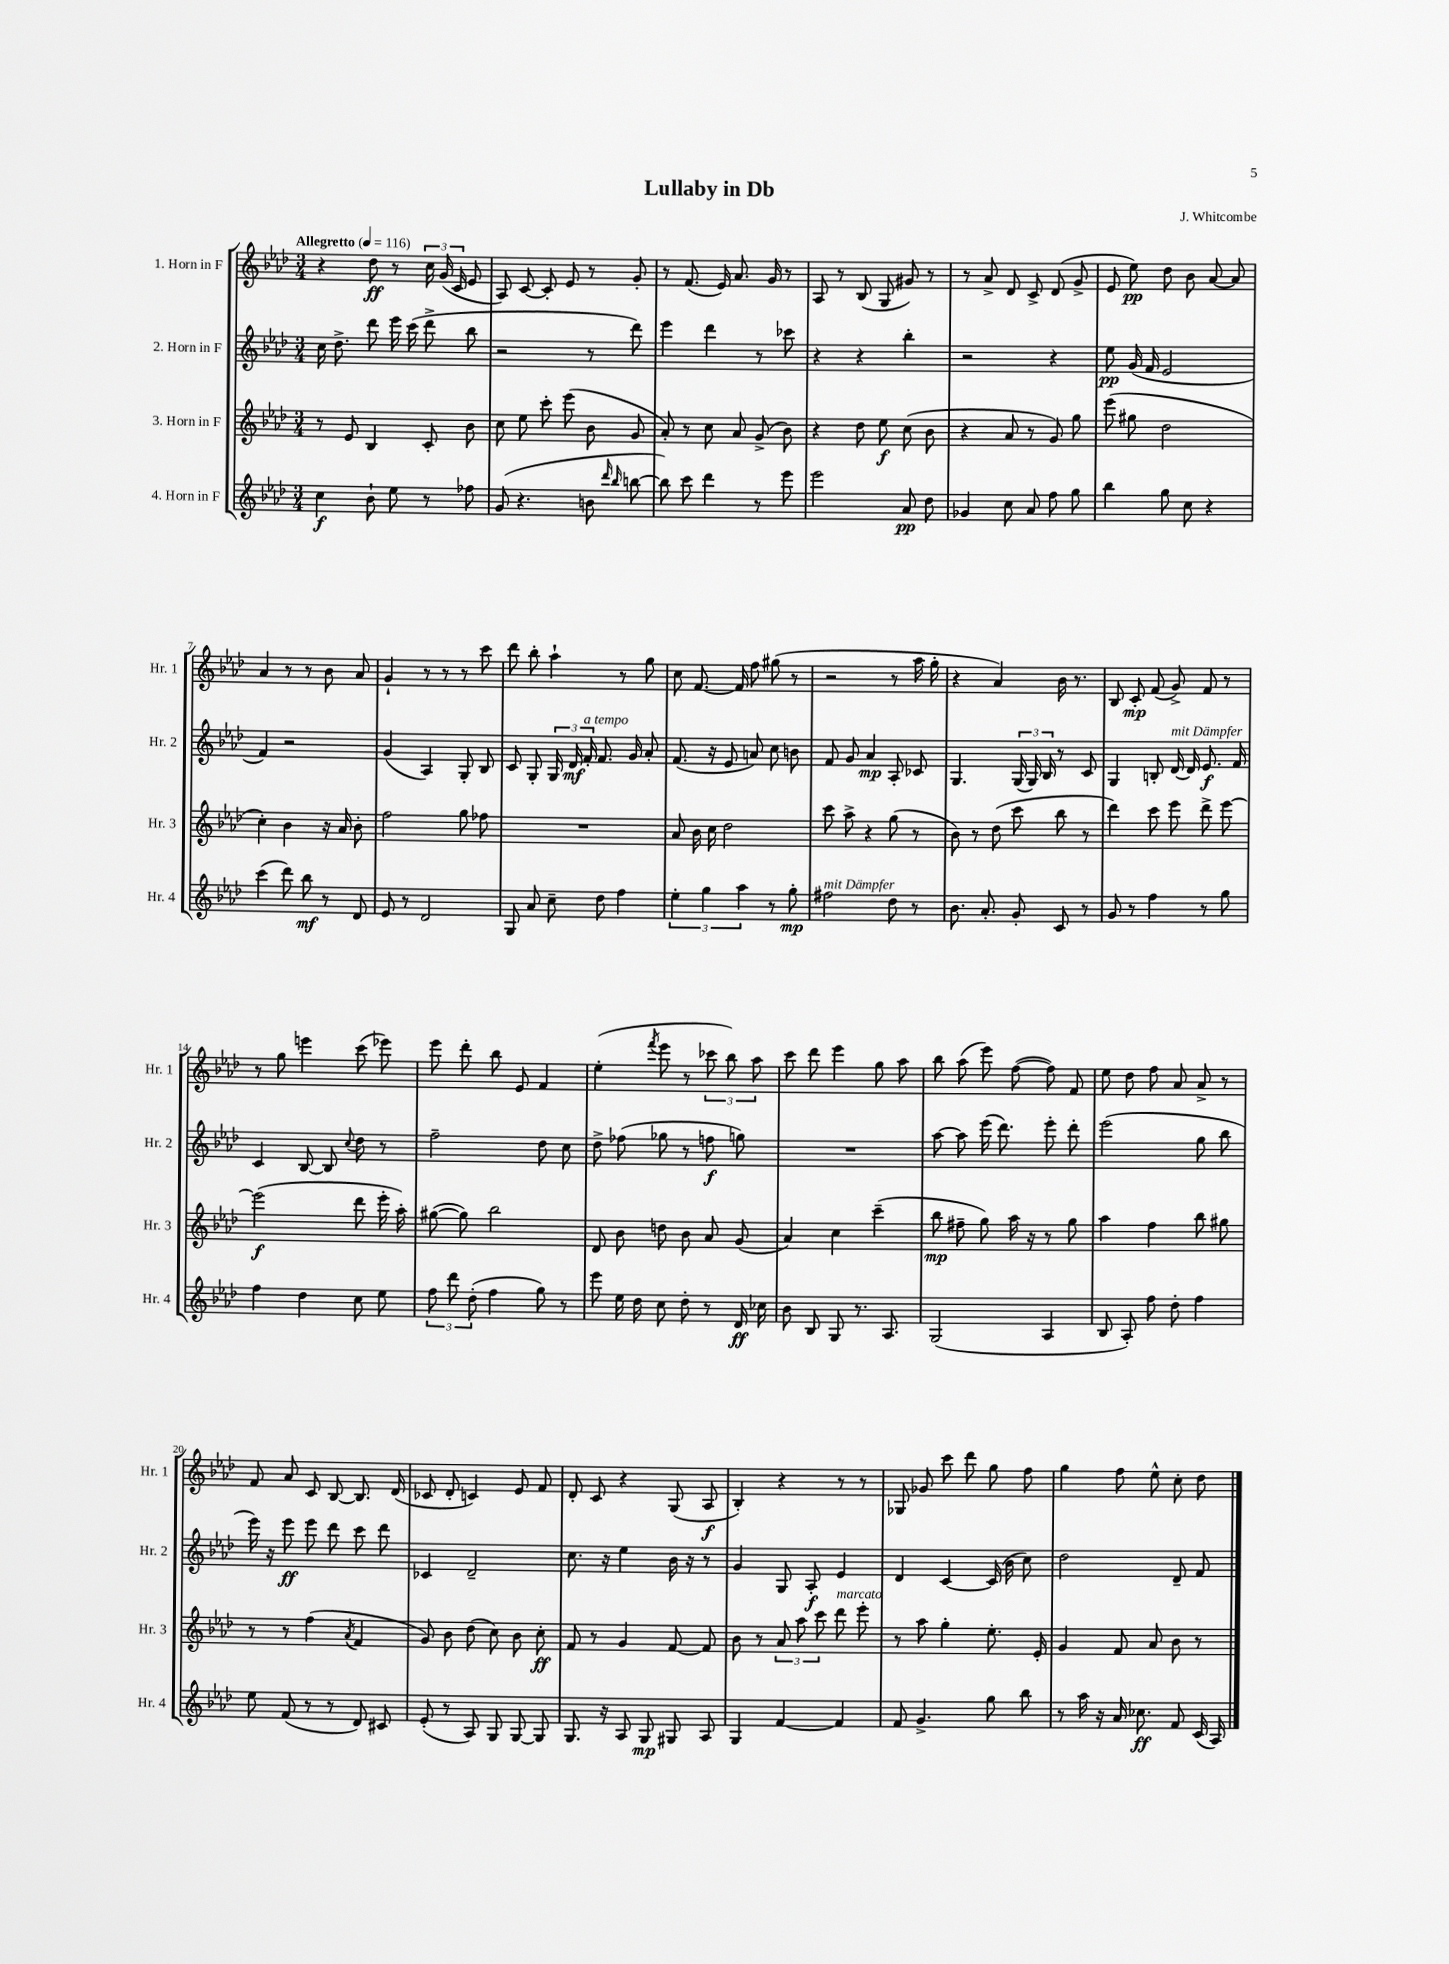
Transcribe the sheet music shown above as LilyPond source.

\header { title = "Lullaby in Db" composer = "J. Whitcombe" }
<<
\new StaffGroup <<
\new Staff = "s0" \with { instrumentName = "1. Horn in F" shortInstrumentName = "Hr. 1" } {
    \clef treble \key aes \major \numericTimeSignature \time 3/4 \tempo "Allegretto" 4 = 116
    \autoBeamOff r4 des''8\ff r8 \tuplet 3/2 { c''16 g'16( c'16 } ees'8 |
    aes8) c'8~ c'8-. ees'8 r8 g'8-. |
    r8 f'8.( ees'16) aes'8. g'16 r8 |
    aes8 r8 bes8( g8 gis'8) r8 |
    r8 aes'8-> des'8 c'8-> des'8( g'8-> |
    ees'8 ees''8\pp) des''8 bes'8 aes'8~ aes'8 |
    aes'4 r8 r8 bes'8 aes'8 |
    g'4-! r8 r8 r8 c'''8 |
    des'''8 bes''8-. aes''4-! r8 g''8 |
    c''8 f'8.~ f'16 f''8 gis''8( r8 |
    r2 r8 aes''16 g''16-. |
    r4 aes'4) bes'16 r8. |
    bes8 c'8-.\mp f'8( g'8->) f'8 r8 |
    r8 g''8 e'''4 c'''8( ees'''8) |
    ees'''8 des'''8-. bes''8 ees'8 f'4 |
    ees''4-.( \acciaccatura { f'''8 } ees'''8 r8 \tuplet 3/2 { ces'''8 bes''8) aes''8 } |
    c'''8 des'''8 ees'''4 g''8 aes''8 |
    bes''8 aes''8( ees'''8) f''8~( f''8) f'8 |
    ees''8 des''8 f''8 aes'8 aes'8-> r8 |
    f'8 aes'8 c'8 bes8~ bes8. des'16( |
    ces'8 des'8-. c'4) ees'8 f'8 |
    des'8-. c'8 r4 g8( aes8\f |
    bes4-.) r4 r8 r8 |
    ges8 ges'8 c'''8 des'''8 g''8 f''8 |
    g''4 f''8 ees''8-^ c''8-. des''8 \bar "|." |
}
\new Staff = "s1" \with { instrumentName = "2. Horn in F" shortInstrumentName = "Hr. 2" } {
    \clef treble \key aes \major \numericTimeSignature \time 3/4
    \autoBeamOff c''16 des''8.-> des'''8 ees'''16 c'''16( des'''8-> bes''8 |
    r2 r8 des'''8) |
    ees'''4 des'''4 r8 ces'''8 |
    r4 r4 bes''4-. |
    r2 r4 |
    ees''8\pp g'16( f'16 ees'2 |
    f'4) r2 |
    g'4( aes4) g8-. bes8 |
    c'8 g8-. \tuplet 3/2 { g16 des'16\mf f'16-.^\markup { \italic "a tempo" } } f'8. g'16 aes'8-. |
    f'8.( r16 ees'8 a'8) c''8 b'8 |
    f'8 g'8 aes'4\mp aes8-. ces'8 |
    g4. \tuplet 3/2 { g16( g16) bes16 } r8 c'8 |
    g4 b8-. des'16~^\markup { \italic "mit Dämpfer" } des'16 ees'8.\f f'16 |
    c'4 bes8~ bes8 \appoggiatura { c''8 } des''8 r8 |
    f''2-- des''8 c''8 |
    des''8-> fes''8( ges''8 r8 f''8\f g''8) |
    R2. |
    aes''8~ aes''8 ees'''16( des'''8.) ees'''8-. des'''8-. |
    ees'''2( g''8 bes''8 |
    ees'''16) r16 ees'''8\ff ees'''8 des'''8 c'''8 des'''8 |
    ces'4 des'2-- |
    c''8. r16 ees''4 bes'16 r16 r8 |
    g'4 g8 aes8-.\f ees'4 |
    des'4 c'4~ c'16( bes'16 c''8) |
    des''2 des'8-- f'8 \bar "|." |
}
\new Staff = "s2" \with { instrumentName = "3. Horn in F" shortInstrumentName = "Hr. 3" } {
    \clef treble \key aes \major \numericTimeSignature \time 3/4
    \autoBeamOff r8 ees'8 bes4 c'8-. bes'8 |
    c''8 ees''8 c'''8-. ees'''8( bes'8 g'8 |
    aes'8-.) r8 c''8 aes'8 g'8->( bes'8) |
    r4 des''8 ees''8\f c''8( bes'8 |
    r4 aes'8 r8 g'8) g''8 |
    ees'''8( gis''8 des''2 |
    c''4-.) bes'4 r16 aes'16 bes'8-. |
    f''2 g''8 fes''8 |
    R2. |
    aes'8 bes'16 c''16 des''2 |
    c'''8 aes''8-> r4 g''8( r8 |
    bes'8) r8 des''8( c'''8 bes''8 r8 |
    des'''4) c'''8 ees'''8 des'''8-> ees'''8~ |
    ees'''2\f( des'''8 ees'''16-. aes''16-.) |
    gis''8~( gis''8) bes''2 |
    des'8 bes'8 d''8 bes'8 aes'8 g'8( |
    aes'4) c''4 c'''4--( |
    bes''8\mp fis''8-- g''8) aes''16 r16 r8 g''8 |
    aes''4 f''4 bes''8 gis''8 |
    r8 r8 f''4( \acciaccatura { aes'8 } f'4 |
    g'8) bes'8 des''8( c''8) bes'8 c''8-.\ff |
    f'8 r8 g'4 f'8~ f'8 |
    bes'8 r8 \tuplet 3/2 { aes'8 aes''8 c'''8 } des'''8^\markup { \italic "marcato" } ees'''8-. |
    r8 aes''8 g''4-. ees''8.-. ees'16-. |
    g'4 f'8 aes'8 bes'8 r8 \bar "|." |
}
\new Staff = "s3" \with { instrumentName = "4. Horn in F" shortInstrumentName = "Hr. 4" } {
    \clef treble \key aes \major \numericTimeSignature \time 3/4
    \autoBeamOff c''4\f bes'8-! ees''8 r8 fes''8 |
    g'8( r4. b'8 \grace { des'''16 bes''16 } b''8~ |
    b''8) c'''8 des'''4 r8 ees'''8 |
    ees'''2 aes'8\pp des''8 |
    ges'4 c''8 aes'8 f''8 g''8 |
    bes''4 g''8 c''8 r4 |
    c'''4( des'''8) bes''8\mf r8 des'8 |
    ees'8 r8 des'2 |
    g8 aes'8 c''8-- des''8 f''4 |
    \tuplet 3/2 { ees''4-. g''4 aes''4 } r8 g''8-.\mp |
    fis''2^\markup { \italic "mit Dämpfer" } des''8 r8 |
    bes'8. aes'8.-. g'8-. c'8 r8 |
    g'8 r8 f''4 r8 g''8 |
    f''4 des''4 c''8 ees''8 |
    \tuplet 3/2 { f''8 des'''8 des''8-.( } f''4 g''8) r8 |
    ees'''8 ees''16 des''16 c''8 des''8-. r8 des'16\ff ces''16 |
    bes'8 bes8 g8 r8. aes8. |
    g2( aes4 |
    bes8 aes8-.) f''8 des''8-. f''4 |
    ees''8 f'8( r8 r8 des'8) cis'8 |
    ees'8-.( r8 aes8) g8 g8~ g8 |
    g8. r16 aes8 g8\mp gis8 aes8 |
    g4 f'4~ f'4 |
    f'8 g'4.-> g''8 bes''8 |
    r8 aes''16 r16 aes'16 ces''8.\ff f'8 c'16( aes16) \bar "|." |
}
>>
>>
